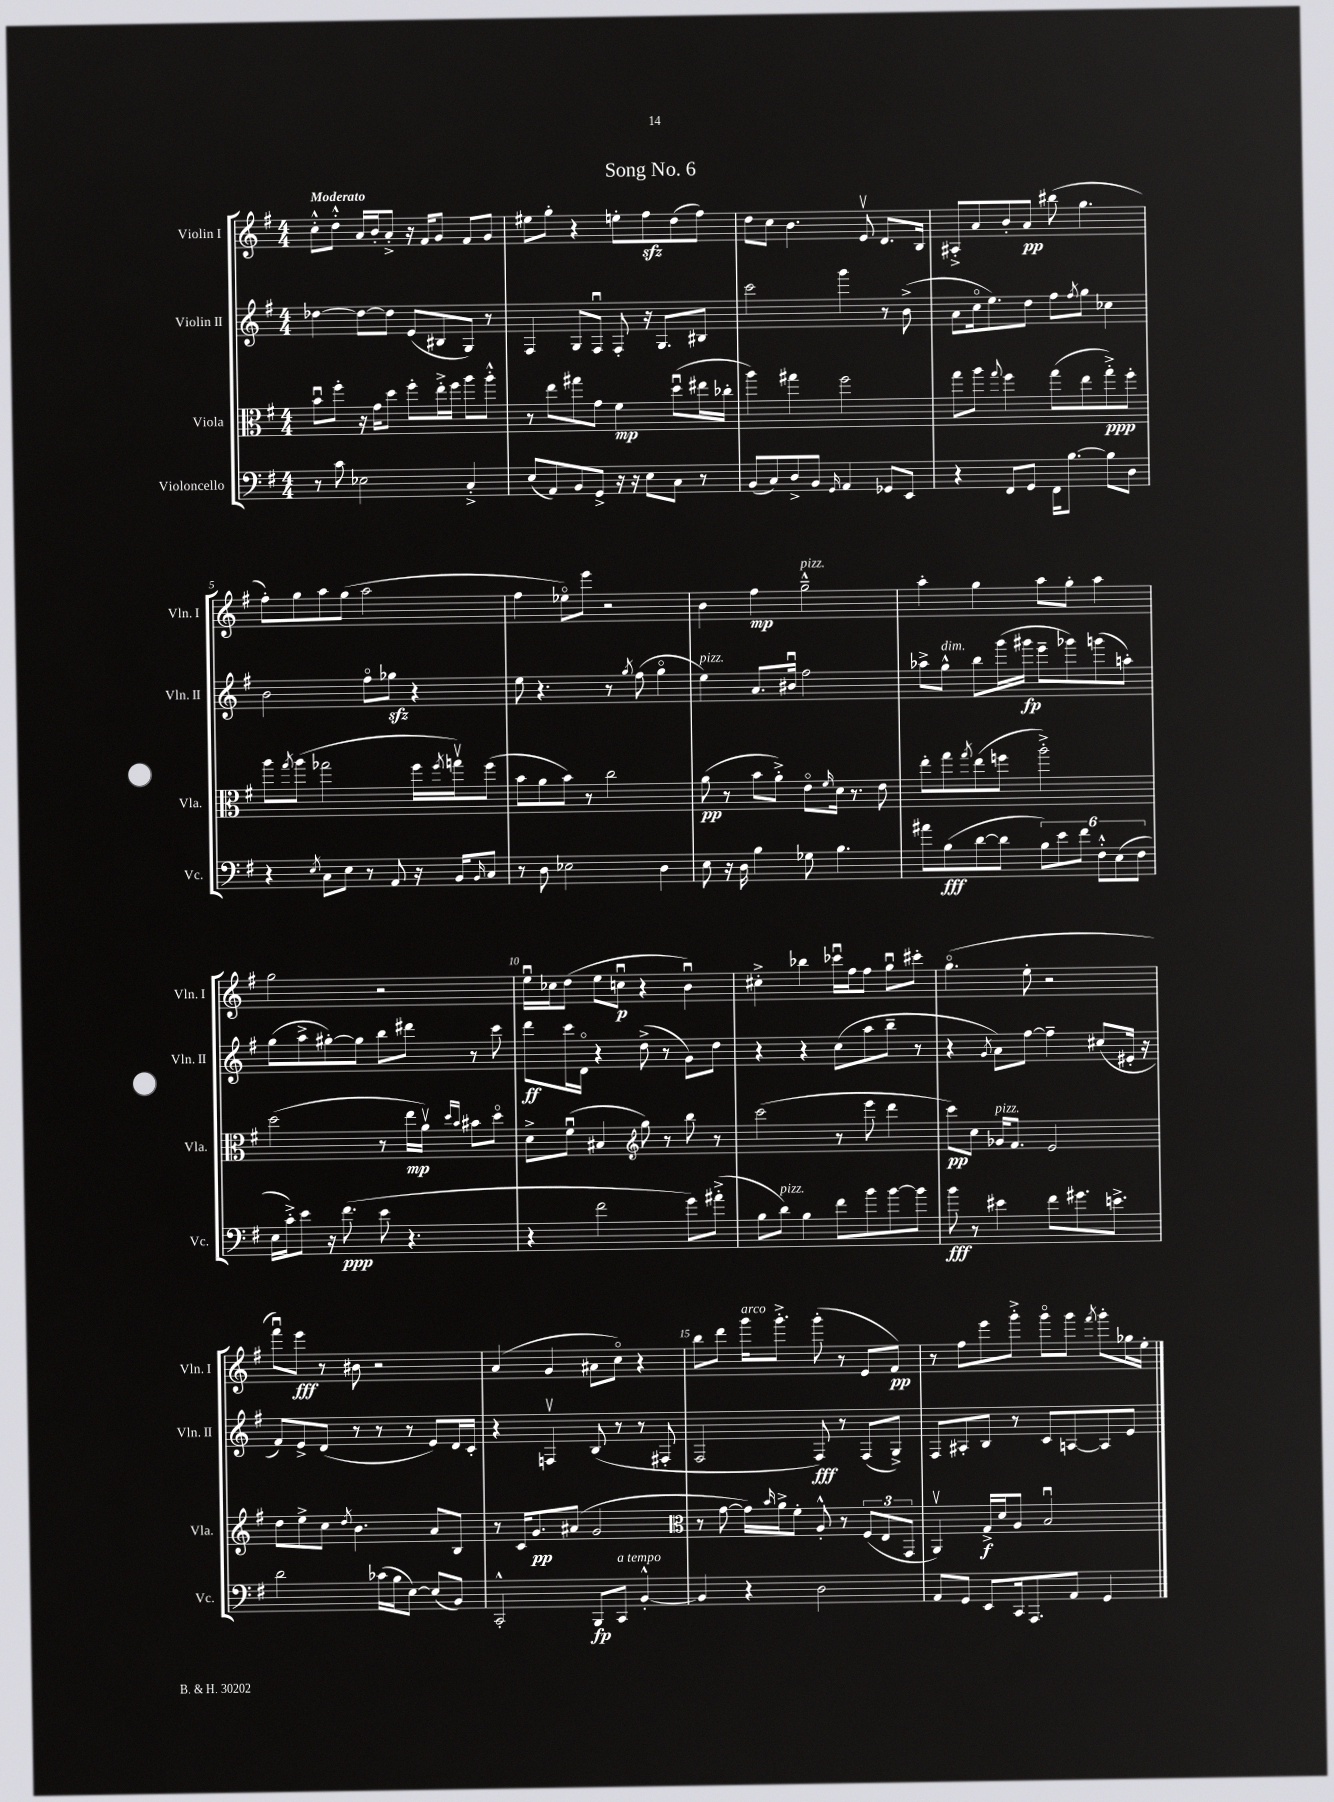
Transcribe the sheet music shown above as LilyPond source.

\header { title = "Song No. 6" }
<<
\new StaffGroup <<
\new Staff = "s0" \with { instrumentName = "Violin I" shortInstrumentName = "Vln. I" } {
    \clef treble \key g \major \numericTimeSignature \time 4/4 \tempo "Moderato"
    c''8-.-^ d''8-.-^ a'16 b'16-. a'8-.-> r16 fis'16 g'8 fis'8 g'8 |
    eis''8 g''8-. r4 e''8-. fis''8\sfz d''8( fis''8) |
    d''8 c''8 b'4. e'8\upbow d'8. b16 |
    ais8-.-> a'8 b'8-. a'8\pp bis''8( g''4. |
    fis''8-.) g''8 a''8 g''8( a''2 |
    fis''4 ees''8\flageolet) e'''8 r2 |
    b'4 fis''4\mp g''2---^^\markup { \italic "pizz." } |
    a''4-. g''4 a''8 g''8-. a''4 |
    g''2 r2 |
    e''16\downbow ces''16 d''8( e''8 c''8\downbow\p r4 b'4\downbow) |
    cis''4-.-> bes''4 ces'''16\downbow fis''16 fis''8 g''8\downbow cis'''8-. |
    g''4.\flageolet( e''8-. r2 |
    fis'''8\downbow) e'''8\fff r8 bis'8 r2 |
    a'4( g'4 ais'8 c''8\flageolet) r4 |
    b''8 d'''8 g'''16^\markup { \italic "arco" } g'''8.-.-> g'''8-.( r8 e'8 fis'8\pp) |
    r8 fis''8 e'''8 g'''8-.-> g'''8\flageolet g'''8 \acciaccatura { fis'''8 } g'''8-. ges''16 e''16-. \bar "|." |
}
\new Staff = "s1" \with { instrumentName = "Violin II" shortInstrumentName = "Vln. II" } {
    \clef treble \key g \major \numericTimeSignature \time 4/4
    des''4~ des''8~ des''8 e'8( bis8 g8) r8 |
    fis4 g8 fis8\downbow fis8-. r16 g8. bis8 |
    c'''2 g'''4 r8 b'8->( |
    a'8 c''16\flageolet e''8.) d''8 fis''8 \acciaccatura { fis''8 } g''8 ces''4 |
    b'2 fis''8\flageolet ges''8\sfz r4 |
    e''8 r4. r8 \acciaccatura { g''8 } fis''8( g''4\flageolet |
    e''4^\markup { \italic "pizz." }) a'8. bis'16\downbow fis''2 |
    aes''8-> g''8-^^\markup { \italic "dim." } b''8 g'''16( gis'''16\fp e'''8-- ges'''8) g'''8( a''8-.) |
    g''8( a''8-> gis''8~-.) gis''8 b''8 dis'''8 r8 c'''8 |
    d'''8\ff c'''16 d'16\flageolet r4 d''8->( r8 g'8) d''8 |
    r4 r4 c''8( a''8 b''8-- r8 |
    r4 \acciaccatura { g'8 } a'8) fis''8~ fis''4-- cis''8( eis'16-. r16 |
    fis'8) e'8-> d'8( r8 r8 r8 e'8) d'16 c'16-. |
    r4 f4\upbow b8( r8 r8 fis8-. |
    fis2 fis8\fff) r8 fis8( g8->) |
    fis8 ais8-. b8 r8 c'8 a8~ a8 e'8 \bar "|." |
}
\new Staff = "s2" \with { instrumentName = "Viola" shortInstrumentName = "Vla." } {
    \clef alto \key g \major \numericTimeSignature \time 4/4
    b'8\downbow fis''8-. r16 g'16 d''8 fis''8-. e''16-.-> fis''16 a''8 a''8-.-^ |
    r8 e''8 gis''8 g'8 fis'4\mp d''8\downbow( eis''16 ces''16-. |
    a''4) gis''4 fis''2 |
    g''8 a''8 \appoggiatura { g''8 } fis''4 g''8( e''8 g''8-.->\ppp) fis''8-. |
    a''8 \acciaccatura { g''8 } a''8( ges''2 fis''16 \acciaccatura { fis''8 } g''16\upbow) fis''8( |
    b'8 a'8 b'8) r8 c''2 |
    a'8\pp( r8 b'8 a'8-.->) e'8\flageolet \grace { fis'16 } d'16 r8. e'8 |
    e''8-. g''8 \acciaccatura { g''8 } e''8( f''8 a''2-.->) |
    d''2( r8 e''16\mp a'16\upbow) \grace { d''16 b'16 } bis'8 d''8\flageolet |
    d'8-> fis'8\downbow( bis4 \clef treble g''8) r8 b''8 r8 |
    c'''2( r8 e'''8 d'''4 |
    c'''8\pp) c''8 ges'16^\markup { \italic "pizz." } fis'8. e'2 |
    d''8 e''8-> c''8 \acciaccatura { d''8 } b'4. a'8 b8 |
    r8 c'16 g'8.\pp ais'8( g'2 |
    \clef alto r8 g'8~ g'16) \grace { b'16 } a'16-> fis'8-. a8-.-^ r8 \tuplet 3/2 { fis8( e8 g,8 } |
    a,4\upbow) g16->\f d'16 a8 b2\downbow \bar "|." |
}
\new Staff = "s3" \with { instrumentName = "Violoncello" shortInstrumentName = "Vc." } {
    \clef bass \key g \major \numericTimeSignature \time 4/4
    r8 c'8 ees2 c4-.-> |
    e8( a,8) b,8 g,8-> r16 r16 e8 c8 r8 |
    b,8( c8) d8-> b,8 \grace { g,16 } a,4 ges,8 e,8 |
    r4 fis,8 g,8 fis,16 b8.~ b8 d8 |
    r4 \acciaccatura { e8 } c8 e8 r8 a,8 r16 b,16 \grace { b,16 } c8 |
    r8 d8 ees2 d4 |
    e8 r16 d16 b4 ges8 b4. |
    ais'8 b8\fff( d'8~ d'8 \tuplet 6/4 { b8) e'8 fis'8 fis8-.-^ e8( fis8 } |
    e16 c'16-.->) e'8 r16 fis'8.\ppp( e'8 r4. |
    r4 fis'2 g'8) ais'8-.->( |
    b8 d'8^\markup { \italic "pizz." }) b4 fis'8 b'8 b'8~ b'8 |
    b'8\fff r8 eis'4 fis'8 gis'8. e'8.-> |
    d'2 ces'16( b16 e8~) e8( b,8) |
    c,2-.-^ b,,8\fp c,8^\markup { \italic "a tempo" } b,4~-.-^ |
    b,4 r4 d2 |
    a,8 g,8 e,8 c,16 a,,8. a,8 g,4 \bar "|." |
}
>>
>>
\layout { \context { \Score \override BarNumber.break-visibility = ##(#f #t #t) barNumberVisibility = #(every-nth-bar-number-visible 5) } }
